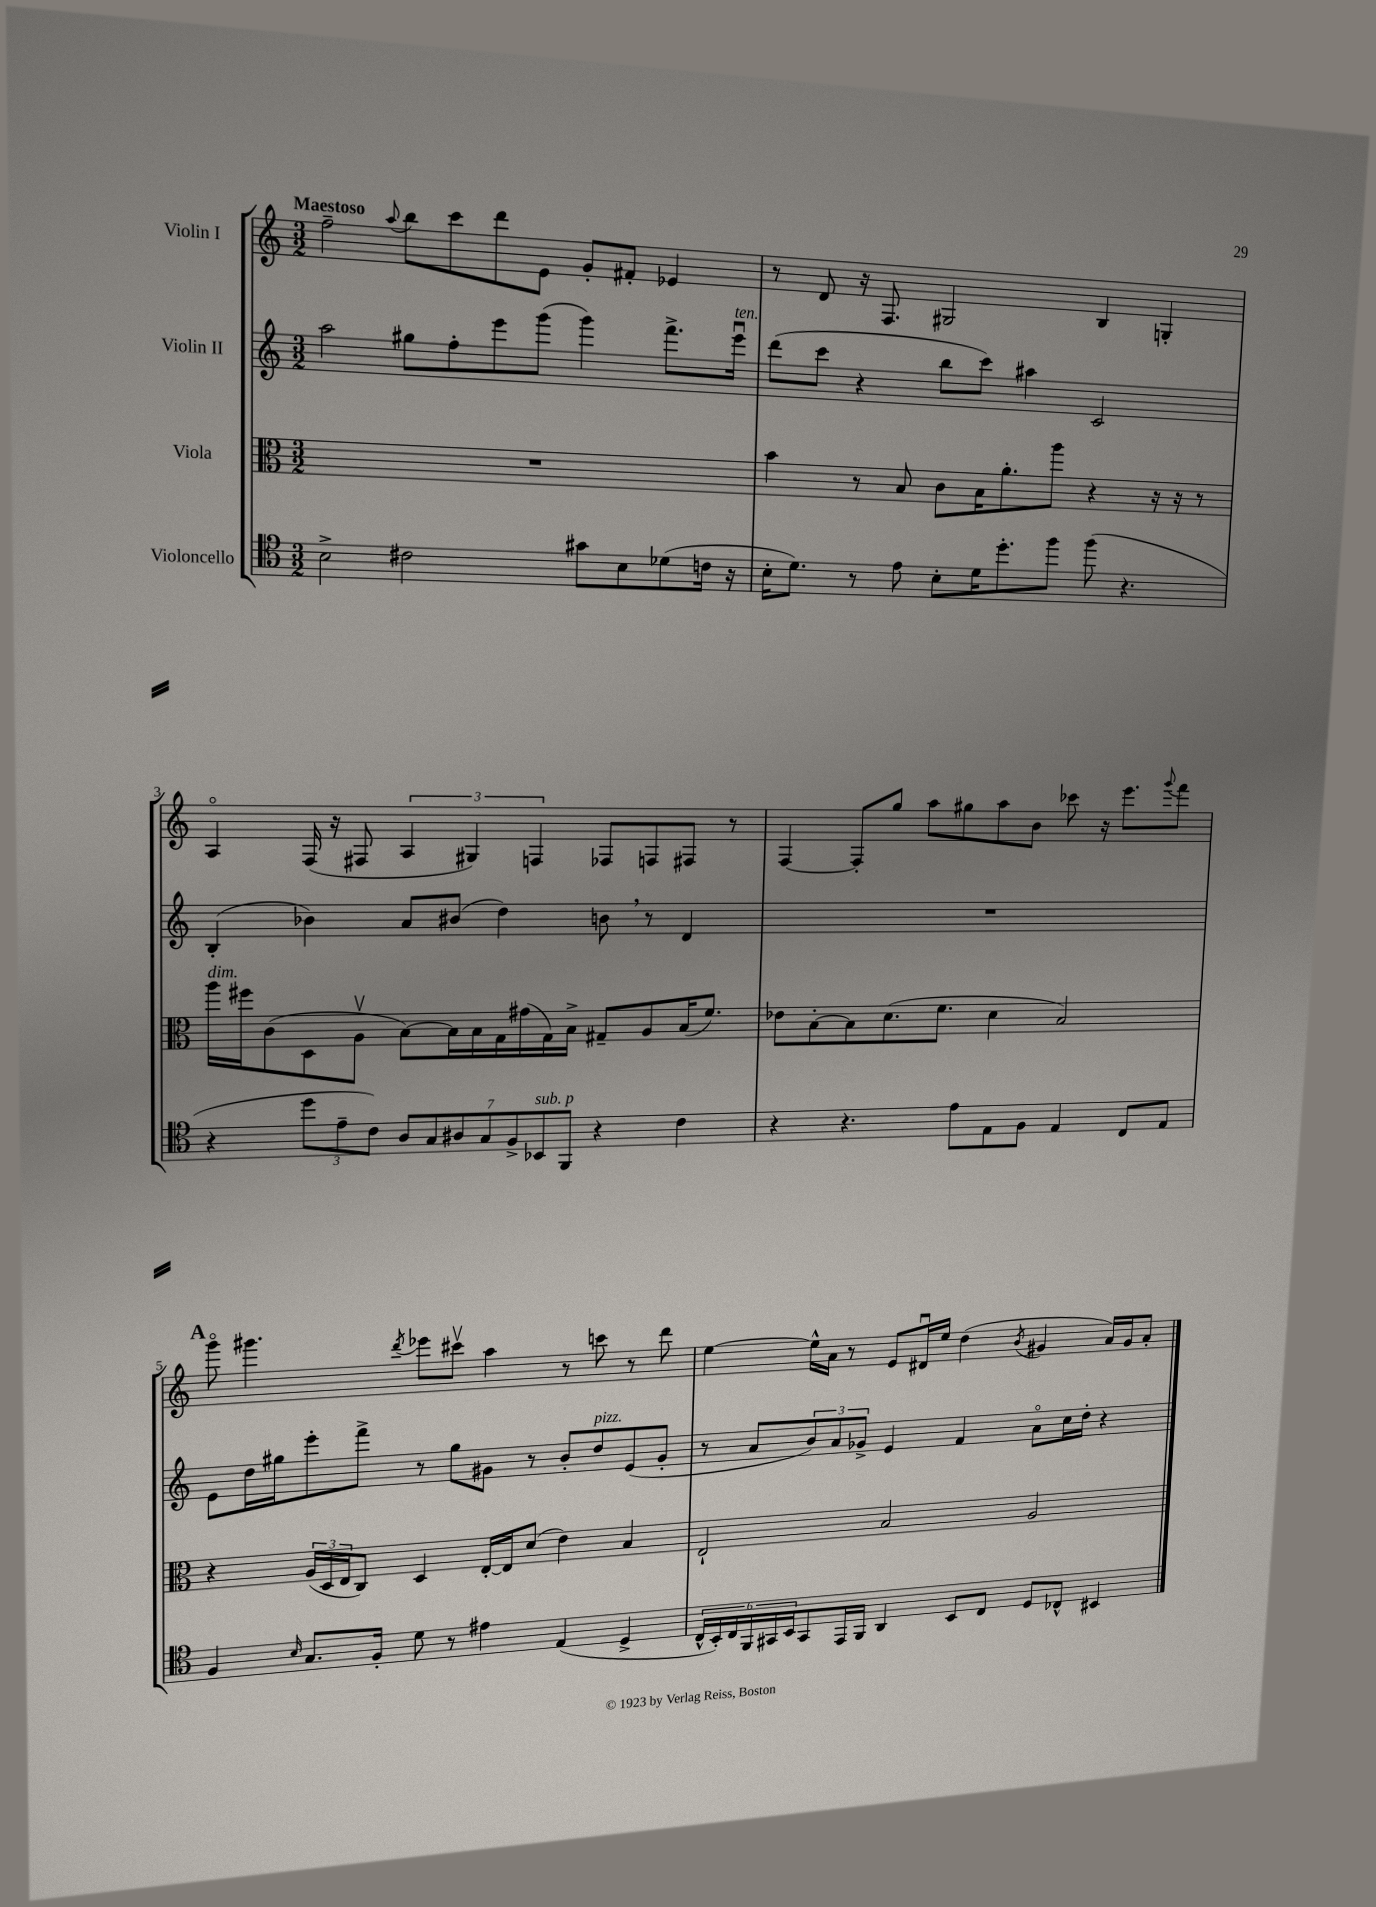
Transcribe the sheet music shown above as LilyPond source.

<<
\new StaffGroup <<
\new Staff = "s0" \with { instrumentName = "Violin I" } {
    \clef treble \key c \major \numericTimeSignature \time 3/2 \tempo "Maestoso"
    f''2-- \appoggiatura { a''8 } b''8 c'''8 d'''8 e'8 g'8-. fis'8-. ees'4 |
    r8 d'8 r16 f8. gis2 b4 g4-. |
    a4\flageolet f16( r16 fis8 \tuplet 3/2 { a4 gis4) f4 } fes8 f8 fis8 r8 |
    f4~ f8-. g''8 a''8 gis''8 a''8 b'8 ces'''8 r16 e'''8. \appoggiatura { g'''8 } f'''8 |
    \mark \markup { \bold "A" } g'''8\flageolet gis'''4. \acciaccatura { d'''8 } ees'''8 cis'''8\upbow a''4 r8 c'''8 r8 d'''8 |
    e''4~ e''16-^ a'16 r8 e'8 dis'16\downbow e''16 d''4( \acciaccatura { b'8 } gis'4 a'16) gis'16 a'8-. \bar "|." |
}
\new Staff = "s1" \with { instrumentName = "Violin II" } {
    \clef treble \key c \major \numericTimeSignature \time 3/2
    a''2 gis''8 f''8-. e'''8 g'''8( g'''4) f'''8.-> e'''16\downbow^\markup { \italic "ten." } |
    d'''8( c'''8 r4 b''8 c'''8) ais''4 c'2 |
    b4-.( bes'4) a'8 bis'8( d''4) b'8 \breathe r8 d'4 |
    R1. |
    \mark \markup { \bold "A" } e'8 d''16 gis''16 e'''8-. f'''8-> r8 gis''8 gis'8 r8 b'8-. d''8^\markup { \italic "pizz." } e'8( gis'8-. |
    r8 a'8 \tuplet 3/2 { b'8) a'8 ges'8-> } e'4 f'4 a'8\flageolet c''16 d''16-. r4 \bar "|." |
}
\new Staff = "s2" \with { instrumentName = "Viola" } {
    \clef alto \key c \major \numericTimeSignature \time 3/2
    R1. |
    b'4 r8 b8 c'8 b16 a'8.-. a''8 r4 r16 r16 r8 |
    a''16^\markup { \italic "dim." } fis''16 c'8( d8 a8\upbow b8~) b16 b16 g16 gis'16( g16) b16-> gis8-- a8 b16( f'8.) |
    ees'8 b8~-. b8 d'8.( f'8. d'4 b2) |
    \mark \markup { \bold "A" } r4 \tuplet 3/2 { a16( d16 e16 } c8) d4 e16~-. e16 d'8( e'4) b4 |
    e2-! b2 a2 \bar "|." |
}
\new Staff = "s3" \with { instrumentName = "Violoncello" } {
    \clef tenor \key c \major \numericTimeSignature \time 3/2
    b2-> cis'2 gis'8 b8 des'8( c'16 r16 |
    b16-. d'8.) r8 e'8 b8-. d'16 d''8.-. f''8 f''8( r4. |
    r4 \tuplet 3/2 { d''8 e'8-- c'8) } \tuplet 7/4 { a8 g8 ais8 g8 f8-> bes,8^\markup { \italic "sub. p" } f,8 } r4 c'4 |
    r4 r4. e'8 e8 f8 e4 c8 e8 |
    \mark \markup { \bold "A" } f4 \grace { b16 } g8. f16-. d'8 r8 eis'4 e4( d4-> |
    \tuplet 6/4 { c16-^ b,16-.) c16 f,16 gis,16 b,16 } gis,8 e,16 f,16 a,4 b,8 c8 d8 ces8-^ bis,4 \bar "|." |
}
>>
>>
